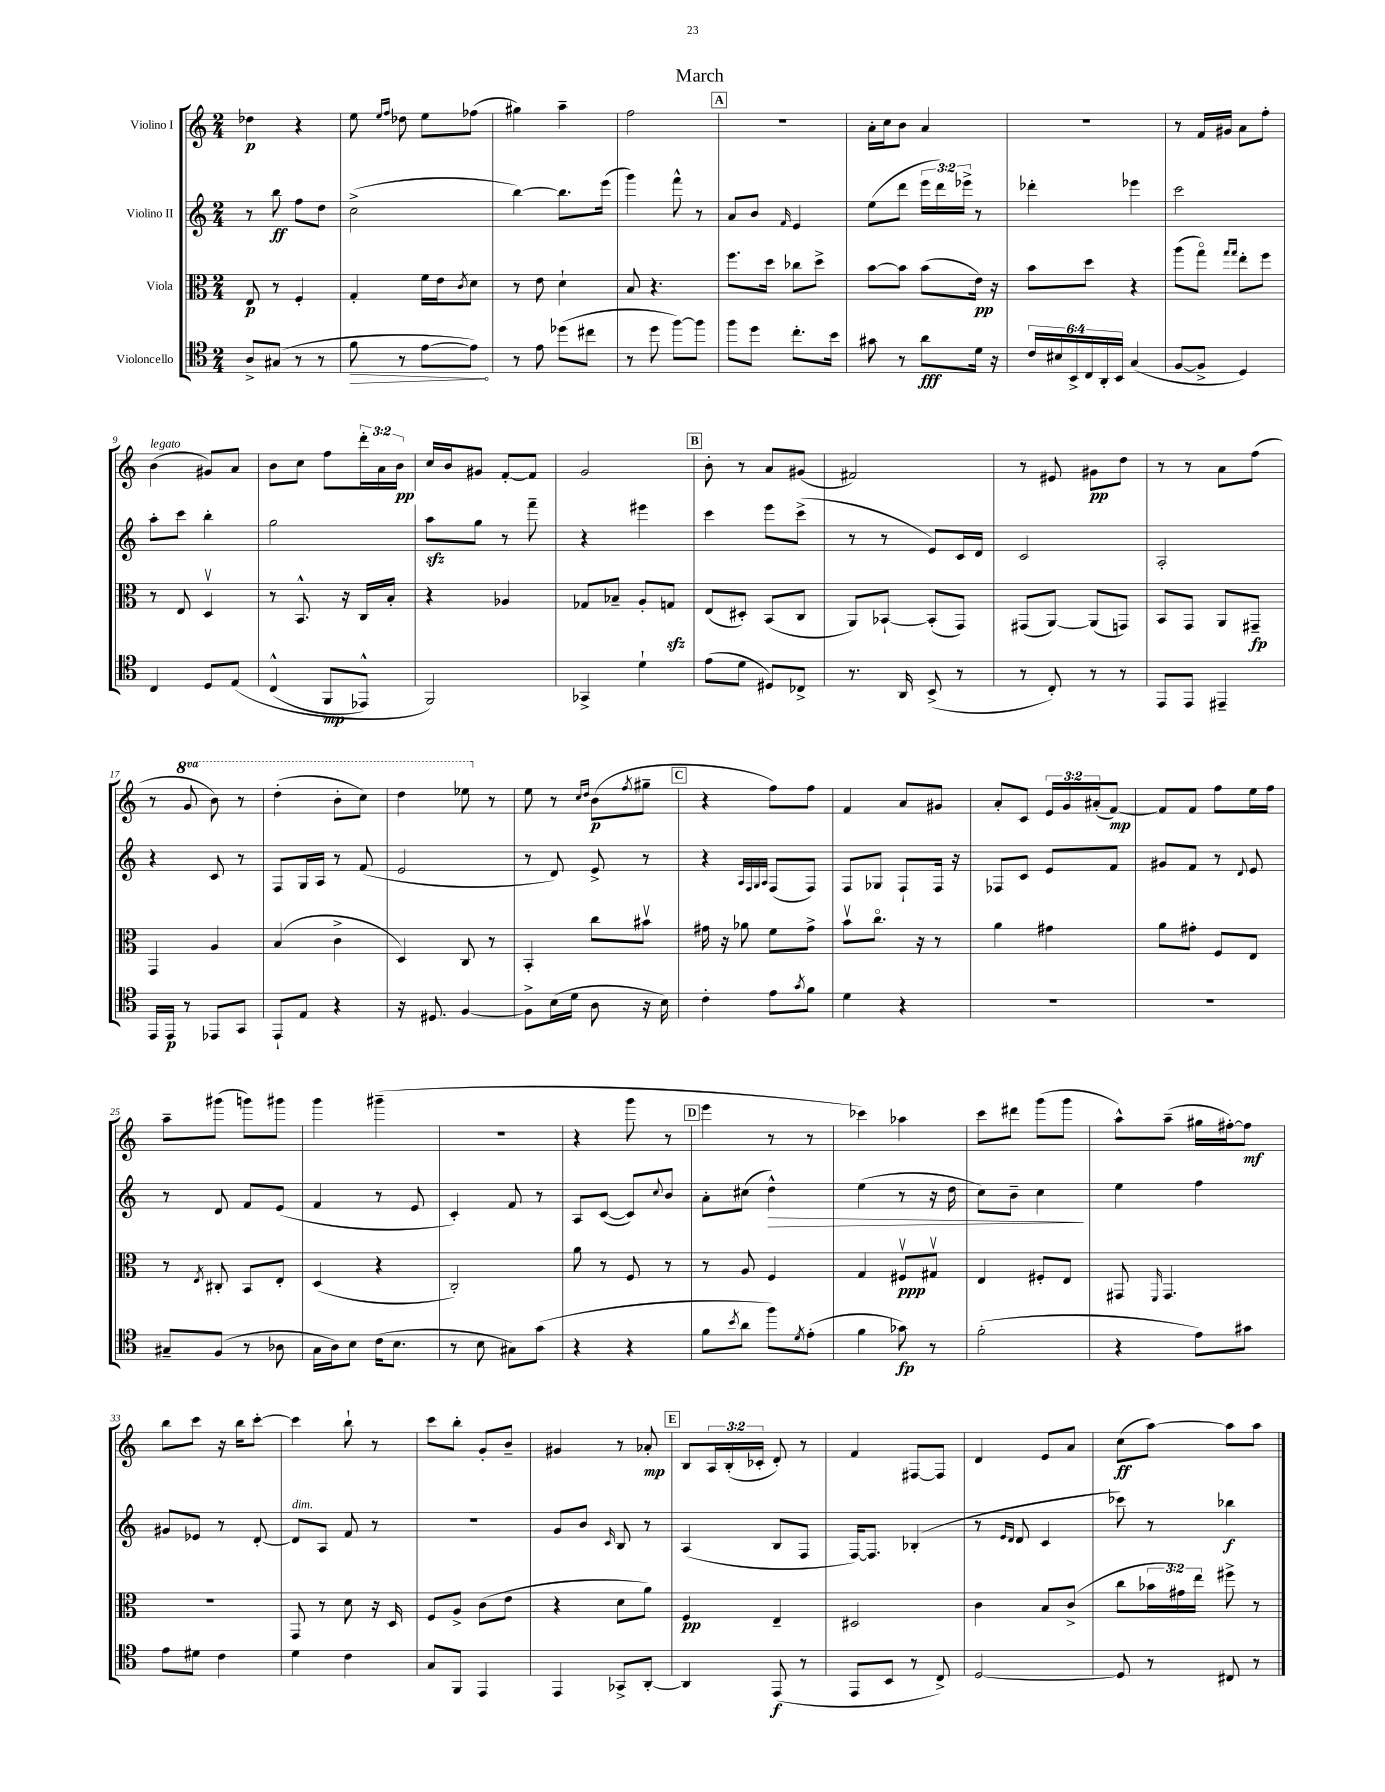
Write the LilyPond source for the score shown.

\header { title = "March" }
<<
\new StaffGroup <<
\new Staff = "s0" \with { instrumentName = "Violino I" } {
    \clef treble \key c \major \numericTimeSignature \time 2/4 \override Staff.TupletNumber.text = #tuplet-number::calc-fraction-text \set Staff.ottavationMarkups = #ottavation-simple-ordinals
    des''4\p r4 |
    e''8 \grace { e''16 f''16 } des''8 e''8 fes''8( |
    gis''4) a''4-- |
    f''2 |
    \mark \markup { \box "A" } R2 |
    a'16-. c''16 b'8 a'4 |
    r2 |
    r8 f'16 gis'16 a'8 f''8-. |
    b'4^\markup { \italic "legato" }( gis'8) a'8 |
    b'8 c''8 f''8 \tuplet 3/2 { d'''16-. a'16 b'16\pp } |
    c''16 b'16 gis'8 f'8~-. f'8 |
    g'2 |
    \mark \markup { \box "B" } b'8-. r8 a'8 gis'8( |
    fis'2) |
    r8 eis'8 gis'8\pp d''8 |
    r8 r8 a'8 f''8( |
    r8 \ottava #1 g''8 b''8) r8 |
    d'''4-.( b''8-. c'''8) |
    d'''4 ees'''8 \ottava #0 r8 |
    e''8 r8 \grace { c''16 d''16 } b'8\p( \acciaccatura { f''8 } gis''8-- |
    \mark \markup { \box "C" } r4 f''8) f''8 |
    f'4 a'8 gis'8 |
    a'8-. c'8 \tuplet 3/2 { e'16 g'16 ais'16-.( } f'8~\mp) |
    f'8 f'8 f''8 e''16 f''16 |
    a''8-- gis'''8( g'''8) gis'''8 |
    g'''4 gis'''4--( |
    R2 |
    r4 g'''8 r8 |
    \mark \markup { \box "D" } e'''4 r8 r8 |
    ces'''4) aes''4 |
    c'''8 dis'''8 g'''8( g'''8 |
    a''8-^) a''8--( gis''16 fis''16~-.) fis''8\mf |
    b''8 c'''8 r16 b''16 c'''8~-. |
    c'''4 b''8-! r8 |
    c'''8 b''8-. g'8-. b'8-- |
    gis'4 r8 aes'8-.\mp |
    \mark \markup { \box "E" } b8 \tuplet 3/2 { a16 b16-.( ces'16-. } d'8-.) r8 |
    f'4 fis8~ fis8 |
    d'4 e'8 a'8 |
    c''8\ff( a''8~) a''8 a''8 \bar "|." |
}
\new Staff = "s1" \with { instrumentName = "Violino II" } {
    \clef treble \key c \major \numericTimeSignature \time 2/4 \override Staff.TupletNumber.text = #tuplet-number::calc-fraction-text
    r8 b''8\ff f''8 d''8 |
    c''2->( |
    b''4~) b''8. e'''16( |
    g'''4) f'''8-^ r8 |
    \mark \markup { \box "A" } a'8 b'8 \grace { f'16 } e'4 |
    e''8( d'''8 \tuplet 3/2 { e'''16 d'''16) ees'''16-> } r8 |
    des'''4-. ees'''4 |
    c'''2 |
    a''8-. c'''8 b''4-. |
    g''2 |
    a''8\sfz g''8 r8 f'''8-- |
    r4 eis'''4 |
    \mark \markup { \box "B" } c'''4 e'''8 c'''8->( |
    r8 r8 e'8) c'16 d'16 |
    c'2 |
    a2-. |
    r4 c'8 r8 |
    f8 g16 a16 r8 f'8( |
    e'2 |
    r8 d'8) e'8-> r8 |
    \mark \markup { \box "C" } r4 \grace { a32 f32 g32 a32 } f8( f8) |
    f8 ges8 f8-! f16 r16 |
    fes8 c'8 e'8 f'8 |
    gis'8 f'8 r8 \appoggiatura { d'8 } e'8 |
    r8 d'8 f'8 e'8( |
    f'4 r8 e'8 |
    c'4-.) f'8 r8 |
    a8 c'8~( c'8) \appoggiatura { c''8 } b'8 |
    \mark \markup { \box "D" } a'8-. cis''8( d''4-^\>) |
    e''4( r8 r16 d''16 |
    c''8) b'8-- c''4\! |
    e''4 f''4 |
    gis'8 ees'8 r8 d'8~-. |
    d'8^\markup { \italic "dim." } a8 f'8 r8 |
    R2 |
    g'8 b'8 \grace { c'16 } b8 r8 |
    \mark \markup { \box "E" } a4( b8 f8 |
    f16~) f8. bes4-.( |
    r8 \grace { e'16 d'16 } d'8 c'4 |
    ces'''8) r8 bes''4\f \bar "|." |
}
\new Staff = "s2" \with { instrumentName = "Viola" } {
    \clef alto \key c \major \numericTimeSignature \time 2/4 \override Staff.TupletNumber.text = #tuplet-number::calc-fraction-text
    e8\p r8 f4-. |
    g4-. f'16 e'16 \acciaccatura { c'8 } d'8 |
    r8 e'8 d'4-! |
    b8 r4. |
    \mark \markup { \box "A" } f''8. d''16 ces''8 d''8-> |
    b'8~ b'8 b'8( e'16\pp) r16 |
    b'8 d''8 r4 |
    a''8( g''8\flageolet) \grace { g''16 g''16 } e''8-. f''8 |
    r8 e8 d4\upbow |
    r8 b,8.-^ r16 c16 b16-. |
    r4 aes4 |
    ges8 bes8-- a8-. g8\sfz |
    \mark \markup { \box "B" } e8( dis8-.) b,8( c8 |
    a,8) bes,8~-! bes,8-.( g,8) |
    gis,8( a,8~) a,8( g,8) |
    b,8 g,8 a,8 gis,8--\fp |
    g,4 a4 |
    b4( c'4-> |
    d4) c8 r8 |
    b,4-. c''8 bis'8\upbow |
    \mark \markup { \box "C" } gis'16 r16 aes'8 f'8 gis'8-> |
    b'8\upbow c''8.\flageolet r16 r8 |
    a'4 gis'4 |
    a'8 gis'8-. f8 e8 |
    r8 \acciaccatura { e8 } cis8-. b,8 e8-. |
    d4( r4 |
    c2-.) |
    a'8 r8 f8 r8 |
    \mark \markup { \box "D" } r8 a8 f4 |
    g4 fis8\upbow\ppp gis8\upbow |
    e4 fis8-. e8 |
    gis,8 \grace { f,16 } gis,4. |
    r2 |
    g,8 r8 d'8 r16 d16 |
    f8 a8-> c'8( e'8 |
    r4 d'8 a'8) |
    \mark \markup { \box "E" } f4\pp e4-- |
    dis2 |
    c'4 b8 c'8->( |
    c''8 \tuplet 3/2 { bes'16 gis'16) e''16 } fis''8-> r8 \bar "|." |
}
\new Staff = "s3" \with { instrumentName = "Violoncello" } {
    \clef tenor \key c \major \numericTimeSignature \time 2/4 \override Staff.TupletNumber.text = #tuplet-number::calc-fraction-text
    a8-> gis8( r8 r8 |
    \once \override Hairpin.circled-tip = ##t f'8\> r8 e'8~ e'8\!) |
    r8 e'8 des''8( cis''8 |
    r8 d''8 f''8~) f''8 |
    \mark \markup { \box "A" } f''8 d''8 c''8.-. b'16 |
    gis'8 r8 a'8\fff d'16 r16 |
    \tuplet 6/4 { c'16 bis16 b,16-> c16 a,16-. b,16 } g4( |
    f8~ f8-> d4) |
    c4 d8 e8\( |
    c4-^( f,8\mp ees,8-^) |
    f,2\) |
    ges,4-> d'4-! |
    \mark \markup { \box "B" } e'8( d'8 dis8) ces8-> |
    r8. a,16 b,8->( r8 |
    r8 c8-.) r8 r8 |
    e,8 e,8 eis,4-- |
    e,16 e,16\p r8 ees,8 g,8 |
    e,8-! e8 r4 |
    r16 dis8. f4~ |
    f8-> b16( d'16 a8 r16 b16) |
    \mark \markup { \box "C" } c'4-. e'8 \acciaccatura { g'8 } f'8 |
    d'4 r4 |
    R2 |
    R2 |
    gis8-- f8( r8 aes8 |
    g16 a16) b8 c'16( b8. |
    r8 b8 gis8) g'8( |
    r4 r4 |
    \mark \markup { \box "D" } f'8 \acciaccatura { b'8 } a'8 f''8) \acciaccatura { d'8 } e'8-.( |
    f'4 ges'8\fp) r8 |
    f'2-.( |
    r4 e'8) gis'8 |
    e'8 dis'8 c'4 |
    d'4 c'4 |
    g8 f,8 e,4 |
    e,4 ges,8-> a,8~-. |
    \mark \markup { \box "E" } a,4 e,8\f( r8 |
    e,8 b,8 r8 c8->) |
    d2~ |
    d8 r8 cis8 r8 \bar "|." |
}
>>
>>
